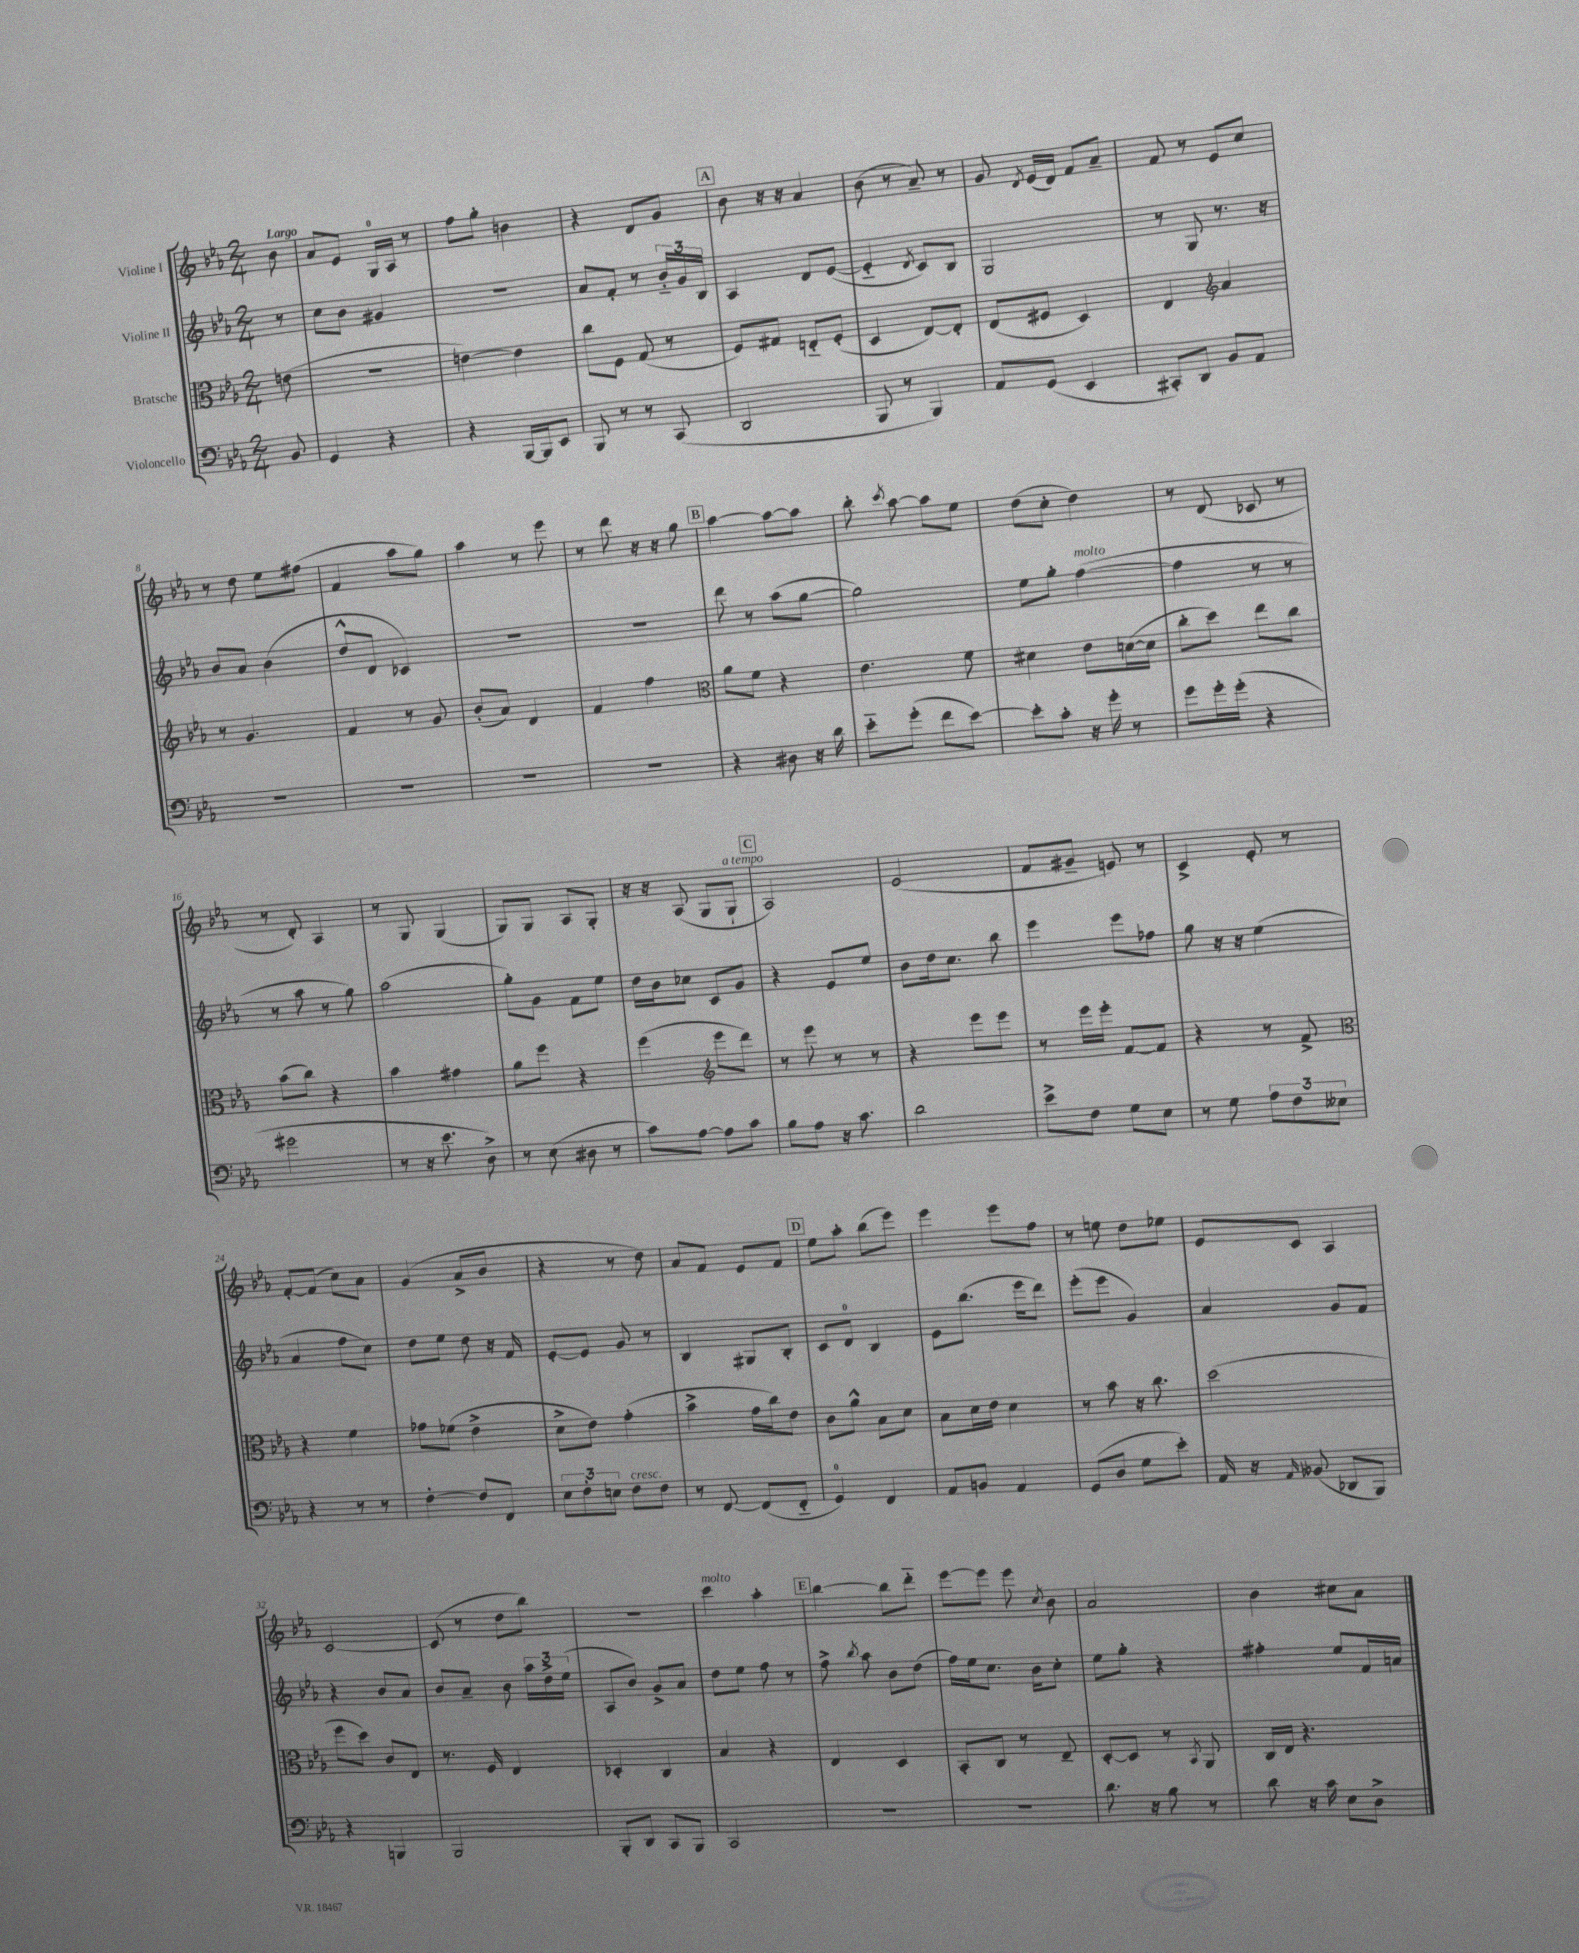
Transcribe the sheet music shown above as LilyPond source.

<<
\new StaffGroup <<
\new Staff = "s0" \with { instrumentName = "Violine I" } {
    \clef treble \key ees \major \numericTimeSignature \time 2/4 \partial 8 \tempo "Largo"
    \autoBeamOff bes'8 |
    aes'8[ ees'8] g16[-0 aes16] r8 |
    f''8[ g''8]-. b'4 |
    r4 d'8[ g'8] |
    \mark \markup { \box "A" } bes'8 r16 r16 aes'4 |
    bes'8( r8 aes'8--) r8 |
    g'8 \acciaccatura { d'8 } ees'16[( d'16]) f'8[ aes'8]-- |
    f'8 r8 ees'8[ c''8] |
    r8 d''8 ees''8[ fis''8]( |
    f'4 aes''8[ g''8]) |
    aes''4 r8 ees'''8 |
    r8 d'''8 r16 r16 g''8 |
    \mark \markup { \box "B" } aes''4~ aes''8[~ aes''8] |
    bes''8-. \acciaccatura { c'''8 } aes''8~ aes''8[ ees''8] |
    d''8[( c''8]-. d''4) |
    r8 d'8( ces'8 r8 |
    r8 d'8-.) aes4 |
    r8 g8 g4( |
    g8[) g8] aes8[ g8]-. |
    r16 r16 aes8( g8[ g8]-!^\markup { \italic "a tempo" } |
    \mark \markup { \box "C" } aes2) |
    ees'2( |
    f'8[ gis'8]-- e'8) r8 |
    c'4-> ees'8-. r8 |
    f'8[~-. f'8]( c''8[) aes'8] |
    g'4( aes'8[-> bes'8] |
    r4 r8 d''8) |
    aes'8[ f'8] ees'8[ f'8] |
    \mark \markup { \box "D" } ees''8[ aes''8]-. bes''8[( ees'''8]) |
    ees'''4 ees'''8[ f''8] |
    r8 e''8 d''8[ ees''8] |
    ees'8[ c'8] aes4 |
    c'2~ |
    c'8( r8 d''8[ bes''8]) |
    r2 |
    c'''4^\markup { \italic "molto" } aes''4-. |
    \mark \markup { \box "E" } bes''4~ bes''8[ d'''8]-_ |
    ees'''8[~ ees'''8] ees'''8 \acciaccatura { c''8 } bes'8 |
    aes'2 |
    bes'4 cis''8[ aes'8] \bar "|." |
}
\new Staff = "s1" \with { instrumentName = "Violine II" } {
    \clef treble \key ees \major \numericTimeSignature \time 2/4 \partial 8
    \autoBeamOff r8 |
    c''8[ bes'8] gis'4 |
    R2 |
    aes'8[ f'8]-. r8 \tuplet 3/2 { bes'16[-_ g'16 bes16] } |
    \mark \markup { \box "A" } aes4 d'8[ ees'8]~( |
    ees'4-_ \acciaccatura { d'8 } c'8[) bes8] |
    g2 |
    r8 g8 r8. r16 |
    bes'8[ aes'8] bes'4( |
    d''8[-^ d'8] ces'4) |
    R2 |
    R2 |
    \mark \markup { \box "B" } d'''8 r8 aes''8[( g''8]~ |
    g''2) |
    ees''8[ g''8]-. f''4~^\markup { \italic "molto" }( |
    f''4 r8 r8 |
    r8 aes''8 r8 g''8) |
    aes''2( |
    g''8[-.) g'8] f'8[ ees''8] |
    d''16[ bes'16 ces''8] c'8[ g'8] |
    \mark \markup { \box "C" } r4 ees'8[ ees''8] |
    bes'8[ d''16 c''8.] bes''8 |
    ees'''4 ees'''8[ fes''8] |
    g''8 r16 r16 ees''4( |
    aes'4 f''8[ c''8]) |
    d''8[ ees''8] d''8 r16 f'16 |
    ees'8[~-. ees'8] g'8 r8 |
    bes4 gis8[ bes8]-. |
    \mark \markup { \box "D" } c'8[ d'8]-0 bes4 |
    ees'8[ bes''8.]( ees'''16[ d'''8]) |
    ees'''8[-.( ees'''8] g'4) |
    aes'4 g'8[ f'8] |
    r4 bes'8[ aes'8] |
    bes'8[ aes'8]-- bes'8 \tuplet 3/2 { aes''16[ d''16-> ees''16]( } |
    aes8[ bes'8]) g'8[-> aes'8] |
    d''8[ ees''8] f''8 r8 |
    \mark \markup { \box "E" } f''8-> \acciaccatura { bes''8 } aes''8 bes'8[ d''8]( |
    f''16[) ees''16 c''8.] bes'16[ c''8]-. |
    ees''8[ g''8]-. r4 |
    fis''4-. ees''8[ f'16 a'16] \bar "|." |
}
\new Staff = "s2" \with { instrumentName = "Bratsche" } {
    \clef alto \key ees \major \numericTimeSignature \time 2/4 \partial 8
    \autoBeamOff e'8( |
    r2 |
    e'4~) e'4 |
    c''8[ f8] g8( r8 |
    \mark \markup { \box "A" } f8[) gis8] e8[-_ f8]-.( |
    d4 ees8[~) ees8]-. |
    ees8[( fis8] d4) |
    ees4 \clef treble aes'4 |
    r8 g'4. |
    f'4 r8 g'8 |
    bes'8[-.( aes'8]) d'4 |
    f'4 f''4 |
    \mark \markup { \box "B" } \clef alto aes'8[ f'8] r4 |
    ees'4. f'8 |
    dis'4 ees'8[ d'16~( d'16] |
    c''8[-. d''8]) ees''8[ c''8] |
    bes'8[( c''8]) r4 |
    bes'4 gis'4 |
    aes'8[ f''8] r4 |
    f''4( \clef treble ees'''8[ d'''8]) |
    \mark \markup { \box "C" } r8 ees'''8 r8 r8 |
    r4 ees'''8[ ees'''8] |
    r8 ees'''16[ ees'''16]-. f'8[~ f'8] |
    r4 r8 f'8-> |
    \clef alto r4 f'4 |
    ges'8[ fes'8]( ees'4-> |
    d'8[-> ees'8]) g'4-.( |
    bes'4-> g'16[ c''16) ees'8] |
    \mark \markup { \box "D" } c'8[ aes'8]-^ bes8[ d'8] |
    bes8[ d'16 ees'16] d'4 |
    r8 bes'8 r16 c''8. |
    d''2( |
    f''8[ d''8]) c'8[ ees8] |
    r8. f16 ees4 |
    des4-. c4 |
    bes4 r4 |
    \mark \markup { \box "E" } ees4 d4 |
    bes,8[-. c8] r8 ees8-- |
    d8[~-. d8] r8 \acciaccatura { bes,8 } aes,8 |
    c16[ ees16] r4. \bar "|." |
}
\new Staff = "s3" \with { instrumentName = "Violoncello" } {
    \clef bass \key ees \major \numericTimeSignature \time 2/4 \partial 8
    \autoBeamOff bes,8 |
    g,4 r4 |
    r4 bes,,16[~ bes,,16 ees,8] |
    bes,,8 r8 r8 c,8( |
    \mark \markup { \box "A" } d,2 |
    bes,,8 r8 bes,,4) |
    aes,8[ g,8]( ees,4 |
    cis,8[-.) d,8] bes,8[ aes,8] |
    R2 |
    R2 |
    R2 |
    R2 |
    \mark \markup { \box "B" } r4 dis8 r16 d'16 |
    ees'8[-_ g'8]-.( f'8[ ees'8]~) |
    ees'8[-. c'8]-. r16 g'16-. r8 |
    g'8[ g'16-. g'16]-.( r4 |
    gis'2 |
    r8 r16 ees'8. d8->) |
    r8 ees8( dis8 r8 |
    c'8[) aes8]~ aes8[ c'8] |
    \mark \markup { \box "C" } bes8[ aes8] r16 c'8. |
    d'2 |
    ees'8[-> f8] g8[ ees8] |
    r8 g8 \tuplet 3/2 { aes8[ f8 eeses8] } |
    r4 r8 r8 |
    f4~-. f8[ f,8] |
    \tuplet 3/2 { ees8[ f8-. e8] } f8[^\markup { \italic "cresc." } f8] |
    r8 f,8~ f,8[( f,8]-_ |
    \mark \markup { \box "D" } g,4-0) f,4 |
    aes,8[ b,8] aes,4 |
    g,8[( d8] g8[ ees'8]-.) |
    aes,16 r16 \grace { aes,16 } beses,8( des,8[ bes,,8]) |
    r4 b,,4 |
    bes,,2 |
    bes,,8[-. d,8] c,8[ bes,,8] |
    c,2 |
    \mark \markup { \box "E" } R2 |
    R2 |
    d'8. r16 bes8 r8 |
    d'8 r16 c'16 ees8[ d8]-> \bar "|." |
}
>>
>>
